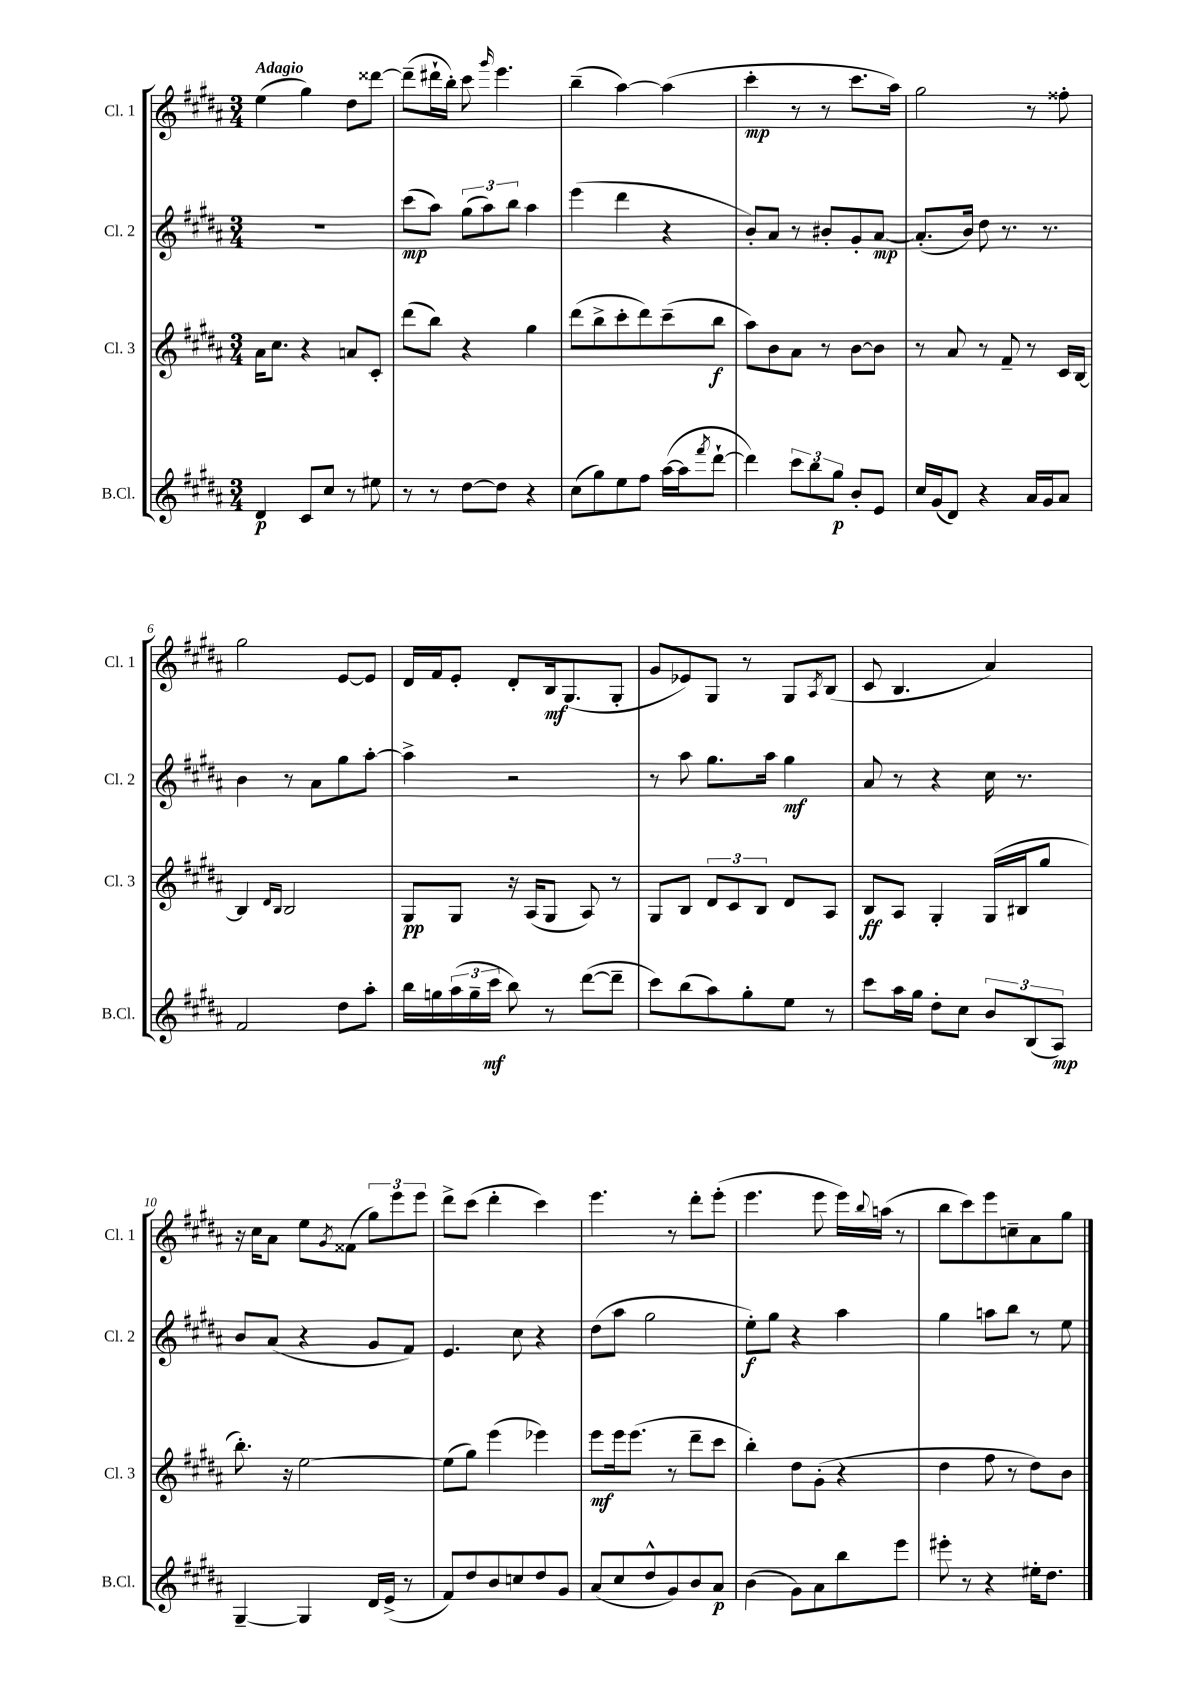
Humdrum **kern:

**kern	**kern	**kern	**kern
*staff4	*staff3	*staff2	*staff1
*clefG2	*clefG2	*clefG2	*clefG2
*k[f#c#g#d#a#]	*k[f#c#g#d#a#]	*k[f#c#g#d#a#]	*k[f#c#g#d#a#]
*M3/4	*M3/4	*M3/4	*M3/4
4d#	16a#	2.r	(4ee
.	8.cc#	.	.
8c#	4r	.	4gg#)
8cc#	.	.	.
8r	8a	.	8dd#
8ee#	8c#'	.	[8ddd##
=	=	=	=
8r	(8ddd#	(8ccc#	(8ddd##~]
8r	8bb)	8aa#)	16ddd#`
.	.	.	16bb')
[8dd#	4r	(12gg#	8ccc#
.	.	12aa#)	.
.	.	.	16qqggg#
8dd#]	.	.	4.eee
.	.	12bb	.
4r	4gg#	4aa#	.
=	=	=	=
(8cc#	(8ddd#	(4eee	(4bb~
8gg#)	8bb^	.	.
8ee	8ccc#'	4ddd#	[4aa#)
8ff#	8ddd#)	.	.
([16aa#	(8ccc#~	4r	(4aa#]
16aa#]	.	.	.
8qfff#	.	.	.
[8ddd#`	8bb	.	.
=	=	=	=
4ddd#])	8aa#)	8b')	4ccc#'
.	8b	8a#	.
12ccc#	8a#	8r	8r
12bb	.	.	.
.	8r	8b#'	8r
12gg#	.	.	.
8b'	[8b	8g#'	8.ccc#
8e	8b]	[8a#	.
.	.	.	16aa#)
=	=	=	=
16cc#	8r	(8.a#']	2gg#
(16g#	.	.	.
8d#)	8a#	.	.
.	.	16b)	.
4r	8r	8dd#	.
.	8f#~	8.r	.
16a#	8r	.	8r
16g#	.	8.r	.
8a#	16c#	.	8ff##'
.	[16B	.	.
=	=	=	=
2f#	4B]	4b	2gg#
.	16qqd#	.	.
.	16qqB	.	.
.	2B	8r	.
.	.	8a#	.
8dd#	.	8gg#	[8e
8aa#'	.	[8aa#'	8e]
=	=	=	=
16bb	8G#	4aa#^]	16d#
16gg	.	.	16f#
(24aa#	8G#	.	8e'
24gg~	.	.	.
24ccc#	.	.	.
8bb)	16r	2r	8d#'
.	(16A#	.	.
8r	8G#	.	16B
.	.	.	(8.G#
([8ddd#	8A#)	.	.
8ddd#~]	8r	.	8G#'
=	=	=	=
8ccc#)	8G#	8r	8g#
(8bb	8B	8aa#	8e-)
8aa#)	12d#	8.gg#	8G#
.	12c#	.	.
8gg#'	.	.	8r
.	12B	.	.
.	.	16aa#	.
8ee	8d#	4gg#	8G#
.	.	.	8qA#
8r	8A#	.	(8B
=	=	=	=
8ccc#	8B	8a#	8c#
16aa#	8A#	8r	4.B
16gg#	.	.	.
8dd#'	4G#'	4r	.
8cc#	.	.	.
12b	(16G#	16cc#	4a#)
.	16B#	8.r	.
(12B	.	.	.
.	8gg#	.	.
12A#)	.	.	.
=	=	=	=
[4G#~	8.bb')	8b	16r
.	.	.	16cc#
.	.	(8a#	8a#
.	16r	.	.
4G#]	[2ee	4r	8ee
.	.	.	8qg#
.	.	.	(8f##
16d#	.	8g#	12gg#)
(16e^	.	.	.
.	.	.	12eee
8r	.	8f#)	.
.	.	.	12eee
=	=	=	=
8f#)	(8ee]	4.e	8ddd#^
8dd#	8gg#)	.	(8ccc#
8b	(4eee	.	4ddd#'
8cc	.	8cc#	.
8dd#	4eee-)	4r	4ccc#)
8g#	.	.	.
=	=	=	=
(8a#	8eee	(8dd#	4.eee
8cc#	16eee	8aa#	.
.	(8.eee	.	.
8dd#^^	.	2gg#	.
8g#)	8r	.	8r
8b	8ddd#~	.	8ddd#'
8a#	8ccc#	.	(8eee'
=	=	=	=
(4b	4bb')	8ee')	4.eee
.	.	8gg#	.
8g#)	8dd#	4r	.
8a#	(8g#'	.	8eee
8bb	4r	4aa#	16eee)
.	.	.	8qqbb
.	.	.	(16aa
8eee	.	.	8r
=	=	=	=
8eee#'	4dd#	4gg#	8bb
8r	.	.	8ccc#)
4r	8ff#	8aa	8eee
.	8r	8bb	8cc~
16ee#'	8dd#)	8r	8a#
8.dd#	.	.	.
.	8b	8ee	8gg#
==	==	==	==
*-	*-	*-	*-
